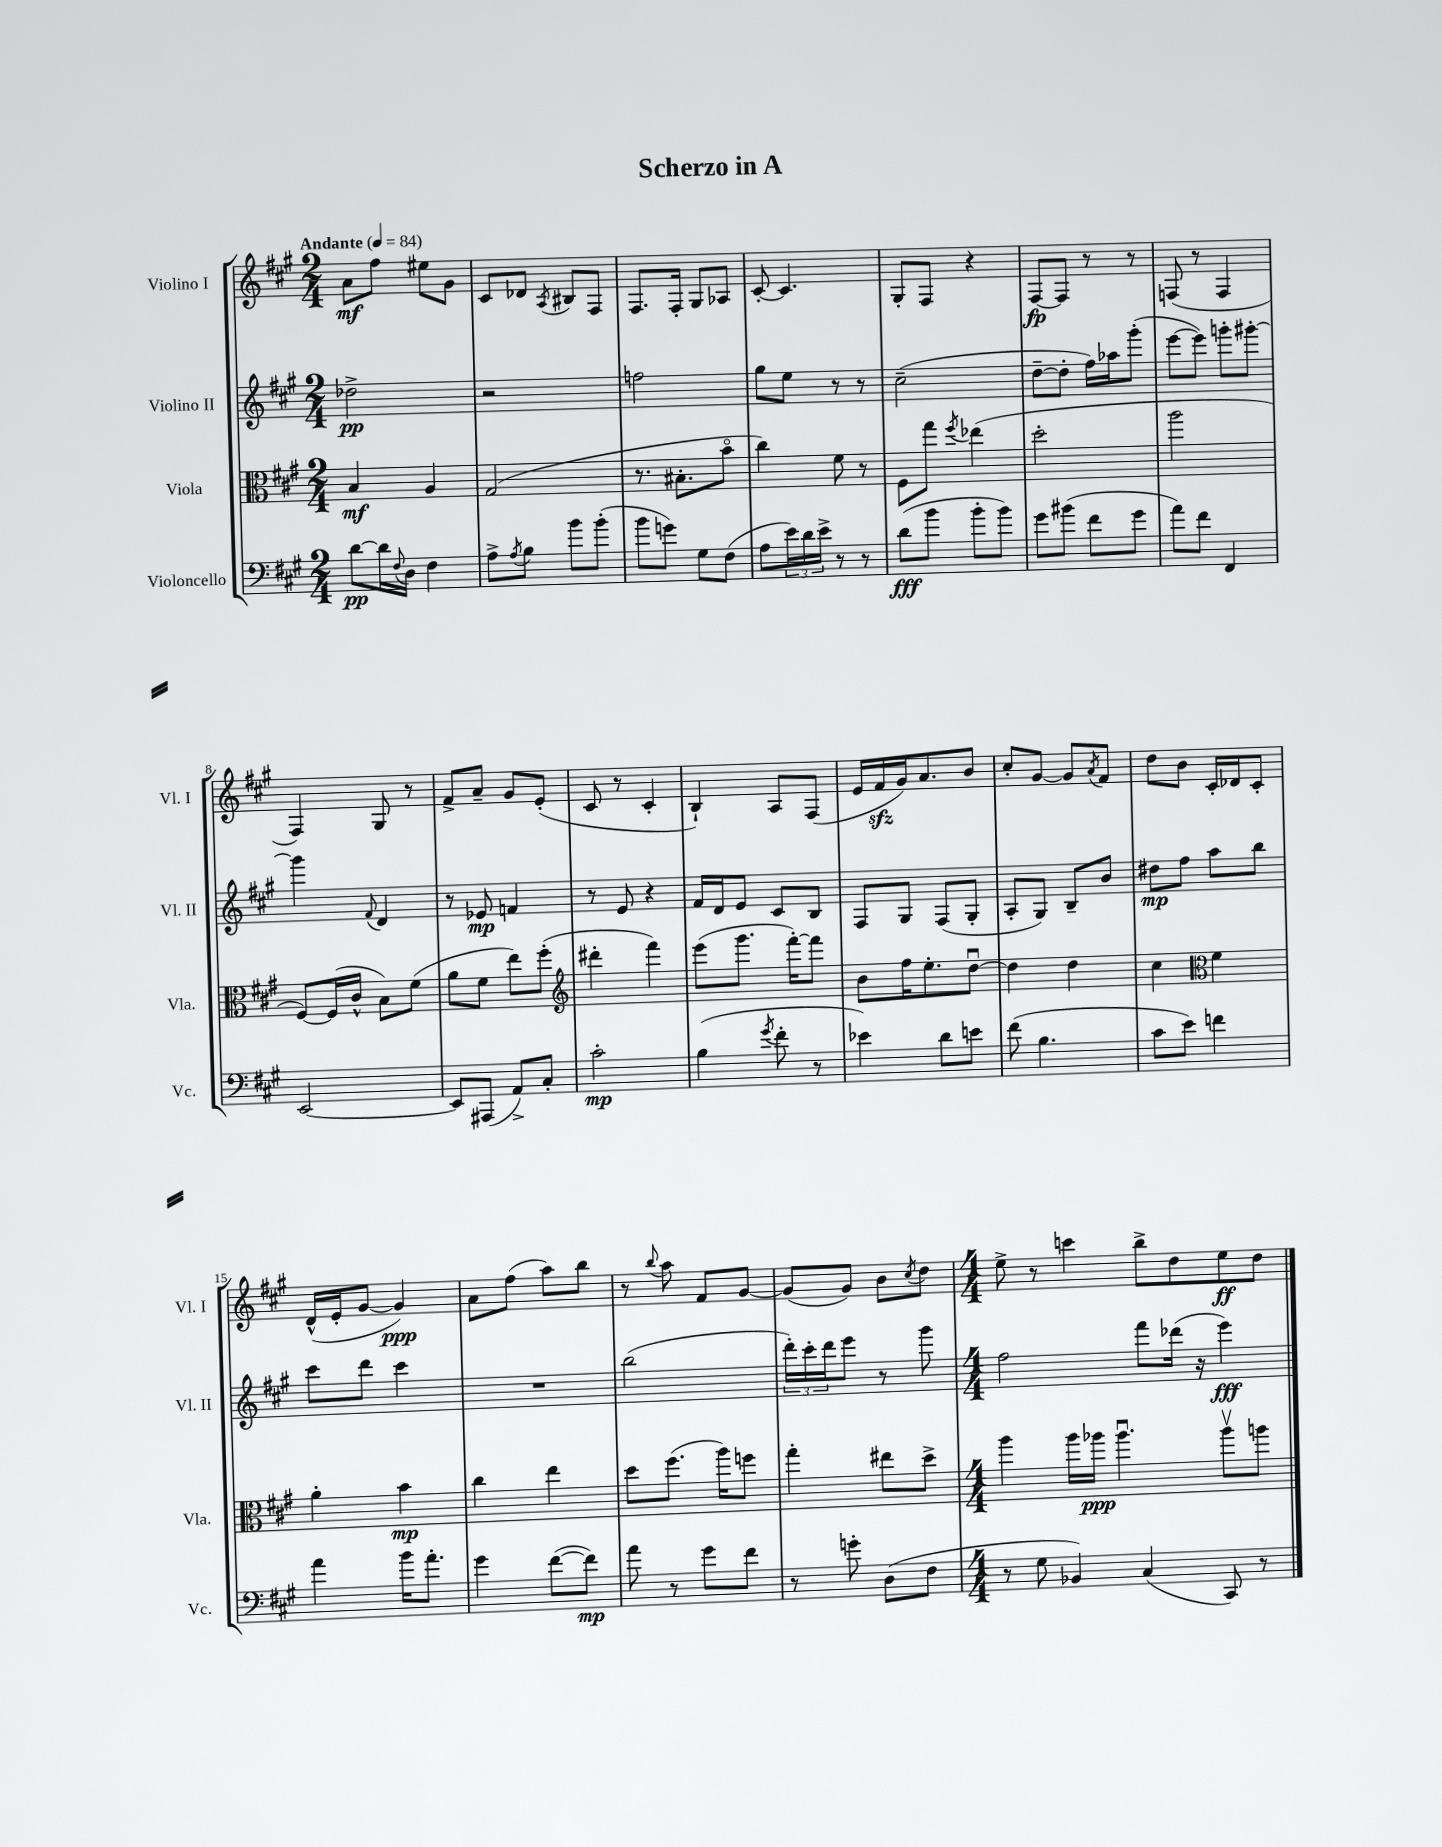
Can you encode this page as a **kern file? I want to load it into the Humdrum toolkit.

**kern	**dynam	**kern	**dynam	**kern	**dynam	**kern	**dynam
*part4	*part4	*part3	*part3	*part2	*part2	*part1	*part1
*staff4	*staff4	*staff3	*staff3	*staff2	*staff2	*staff1	*staff1
*I"Violoncello	*	*I"Viola	*	*I"Violino II	*	*I"Violino I	*
*I'Vc.	*	*I'Vla.	*	*I'Vl. II	*	*I'Vl. I	*
*clefF4	*	*clefC3	*	*clefG2	*	*clefG2	*
*k[f#c#g#]	*	*k[f#c#g#]	*	*k[f#c#g#]	*	*k[f#c#g#]	*
*M2/4	*	*M2/4	*	*M2/4	*	*M2/4	*
*MM84	*	*MM84	*	*MM84	*	*MM84	*
=1	=1	=1	=1	=1	=1	=1	=1
!	!	!	!	!	!	!LO:TX:a:B:t=Andante	!
[8d\L	pp	4B/	mf	2dd-X^\	pp	8a\L	mf
16d\L]	.	.	.	.	.	8ff#\J	.
8qqF#/	.	.	.	.	.	.	.
16D\JJ	.	.	.	.	.	.	.
4F#\	.	4A/	.	.	.	8ee#X\L	.
.	.	.	.	.	.	8g#\J	.
=2	=2	=2	=2	=2	=2	=2	=2
8A^\L	.	(2G#/	.	2r	.	8c#/L	.
8qA/	.	.	.	.	.	.	.
8B\J	.	.	.	.	.	8d-X/J	.
.	.	.	.	.	.	8qA/	.
8b\L	.	.	.	.	.	8B#X/L	.
(8b'\J	.	.	.	.	.	8F#/J	.
=3	=3	=3	=3	=3	=3	=3	=3
8b\L	.	8.r	.	2ffn\	.	8.F#/L	.
8gn\J)	.	.	.	.	.	.	.
.	.	8.B#X'\L	.	.	.	16F#'/Jk	.
8G#\L	.	.	.	.	.	8G#/L	.
(8F#\J	.	8b\J	.	.	.	8A-X/J	.
=4	=4	=4	=4	=4	=4	=4	=4
8A\L	.	4cc#\)	.	8gg#\L	.	[8c#'/	.
24e\L)	.	.	.	8ee\J	.	4.c#/]	.
24d\	.	.	.	.	.	.	.
24e^\JJ	.	.	.	.	.	.	.
8r	.	8f#\	.	8r	.	.	.
8r	.	8r	.	8r	.	.	.
=5	=5	=5	=5	=5	=5	=5	=5
(8d\L	fff	8F#\L	.	(2cc#~\	.	8G#'/L	.
8b\J	.	8gg#\J	.	.	.	8F#/J	.
.	.	8qff#/	.	.	.	.	.
8b'\L	.	(4ee-X\	.	.	.	4r	.
8b\J)	.	.	.	.	.	.	.
=6	=6	=6	=6	=6	=6	=6	=6
8g#\L	.	2dd'\	.	[8dd~\L	.	[8F#/L	fp
(8b#X\J	.	.	.	8dd'\J]	.	8F#/J]	.
8f#\L	.	.	.	16ff#\LL)	.	8r	.
.	.	.	.	16aa-X\J	.	.	.
8g#\J	.	.	.	(8ggg#'\J	.	8r	.
=7	=7	=7	=7	=7	=7	=7	=7
8a\L)	.	2aa\	.	[8eee\L	.	(8Fn/	.
8f#\J	.	.	.	8eee\J])	.	8r	.
4FF#/	.	.	.	8gggn'\L	.	4F/	.
.	.	.	.	[8ggg#X'\J	.	.	.
!!LO:LB:g=z
=8	=8	=8	=8	=8	=8	=8	=8
[2EE/	.	[8F#/L)	.	4ggg#\]	.	4F#/)	.
.	.	(16F#/L]	.	.	.	.	.
.	.	16c#^^/JJ	.	.	.	.	.
.	.	.	.	8qqf#/	.	.	.
.	.	8B\L)	.	4d/	.	8G#/	.
.	.	(8f#\J	.	.	.	8r	.
=9	=9	=9	=9	=9	=9	=9	=9
8EE/L]	.	8a\L	.	8r	.	8f#^/L	.
(8AAA#X/J	.	8f#\J	.	8e-X/	mp	8a~/J	.
8AA^/L)	.	8ee\L)	.	4fn/	.	8g#/L	.
8C#'/J	.	(8ff#'\J	.	.	.	(8e'/J	.
=10	=10	=10	=10	=10	=10	=10	=10
*	*	*clefG2	*	*	*	*	*
2c#'\	mp	4ddd#X'\	.	8r	.	8c#/	.
.	.	.	.	8e/	.	8r	.
.	.	4fff#\)	.	4r	.	4c#'/	.
=11	=11	=11	=11	=11	=11	=11	=11
(4B\	.	(8eee\L	.	16f#/LL	.	4B`/)	.
.	.	.	.	16d/J	.	.	.
.	.	8.ggg#\J	.	8e/J	.	.	.
8qg#/	.	.	.	.	.	.	.
8f#'\	.	.	.	8c#/L	.	8A/L	.
.	.	[16fff#'\KL)	.	.	.	.	.
8r	.	8fff#\J]	.	8B/J	.	(8F#/J	.
=12	=12	=12	=12	=12	=12	=12	=12
4e-X\)	.	8b\L	.	8F#/L	.	16e/LL	.
.	.	.	.	.	.	16f#zz/	.
.	.	16ff#\K	.	8G#/J	.	16g#/J)	.
.	.	8.ee'\	.	.	.	8.a/	.
8d\L	.	.	.	(8F#/L	.	.	.
8en\J	.	[8ddu\J	.	8G#'/J	.	8b/J	.
=13	=13	=13	=13	=13	=13	=13	=13
(8f#\	.	4dd\]	.	8A'/L	.	8cc#'/L	.
4.B\	.	.	.	8G#/J)	.	[8g#/J	.
.	.	4dd\	.	8B~/L	.	8g#/L]	.
.	.	.	.	.	.	8qa/	.
.	.	.	.	8b/J	.	8f#/J	.
=14	=14	=14	=14	=14	=14	=14	=14
8c#\L	.	4cc#\	.	8dd#X\L	mp	8dd\L	.
8e\J)	.	.	.	8ff#\J	.	8b\J	.
*	*	*clefC3	*	*	*	*	*
4fn\	.	4f#\	.	8aa\L	.	16c#'/LL	.
.	.	.	.	.	.	16d-X/J	.
.	.	.	.	8bb\J	.	8c#'/J	.
!!LO:LB:g=z
=15	=15	=15	=15	=15	=15	=15	=15
4a\	.	4a'\	.	8ccc#\L	.	(16d^^/LL	.
.	.	.	.	.	.	16e'/J	.
.	.	.	.	8ddd\J	.	[8g#/J	.
16b\KL	.	4b\	mp	4ccc#\	.	4g#/])	ppp
8.a'\J	.	.	.	.	.	.	.
=16	=16	=16	=16	=16	=16	=16	=16
4g#\	.	4cc#\	.	2r	.	8a\L	.
.	.	.	.	.	.	(8ff#\J	.
([8f#\L	.	4ee\	.	.	.	8aa\L)	.
8f#\J])	mp	.	.	.	.	8bb\J	.
=17	=17	=17	=17	=17	=17	=17	=17
8a\	.	8dd\L	.	(2bb\	.	8r	.
.	.	.	.	.	.	8qqbb/	.
8r	.	(8.ff#\J	.	.	.	8aa\	.
8g#\L	.	.	.	.	.	8f#/L	.
.	.	16aa\KL)	.	.	.	.	.
8f#\J	.	8ffn\J	.	.	.	[8g#/J	.
=18	=18	=18	=18	=18	=18	=18	=18
8r	.	4gg#'\	.	24ddd'\LL)	.	(8g#/L]	.
.	.	.	.	24ccc#'\	.	.	.
.	.	.	.	24ddd\J	.	.	.
8gn'\	.	.	.	8eee\J	.	8g#/J)	.
(8D\L	.	8ee#X\L	.	8r	.	8b\L	.
.	.	.	.	.	.	8qcc#/	.
8F#\J	.	8dd^\J	.	8ggg#\	.	8dd\J	.
=19	=19	=19	=19	=19	=19	=19	=19
*M4/4	*	*M4/4	*	*M4/4	*	*M4/4	*
8r	.	4aa\	.	2ff#\	.	8ee^\	.
8G#\	.	.	.	.	.	8r	.
4BB-X/)	.	16aa\LL	.	.	.	4cccn\	.
.	.	16aa-X\JJ	ppp	.	.	.	.
.	.	4.aa-u\	.	.	.	.	.
(4C#/	.	.	.	8fff#\L	.	8bb^\L	.
.	.	.	.	(16ddd-X\Jk	.	8dd\	.
.	.	.	.	16r	.	.	.
8CC#/)	.	8aa-v\L	.	4eee\)	fff	8ee\	ff
8r	.	8aan\J	.	.	.	8dd\J	.
==	==	==	==	==	==	==	==
*-	*-	*-	*-	*-	*-	*-	*-
